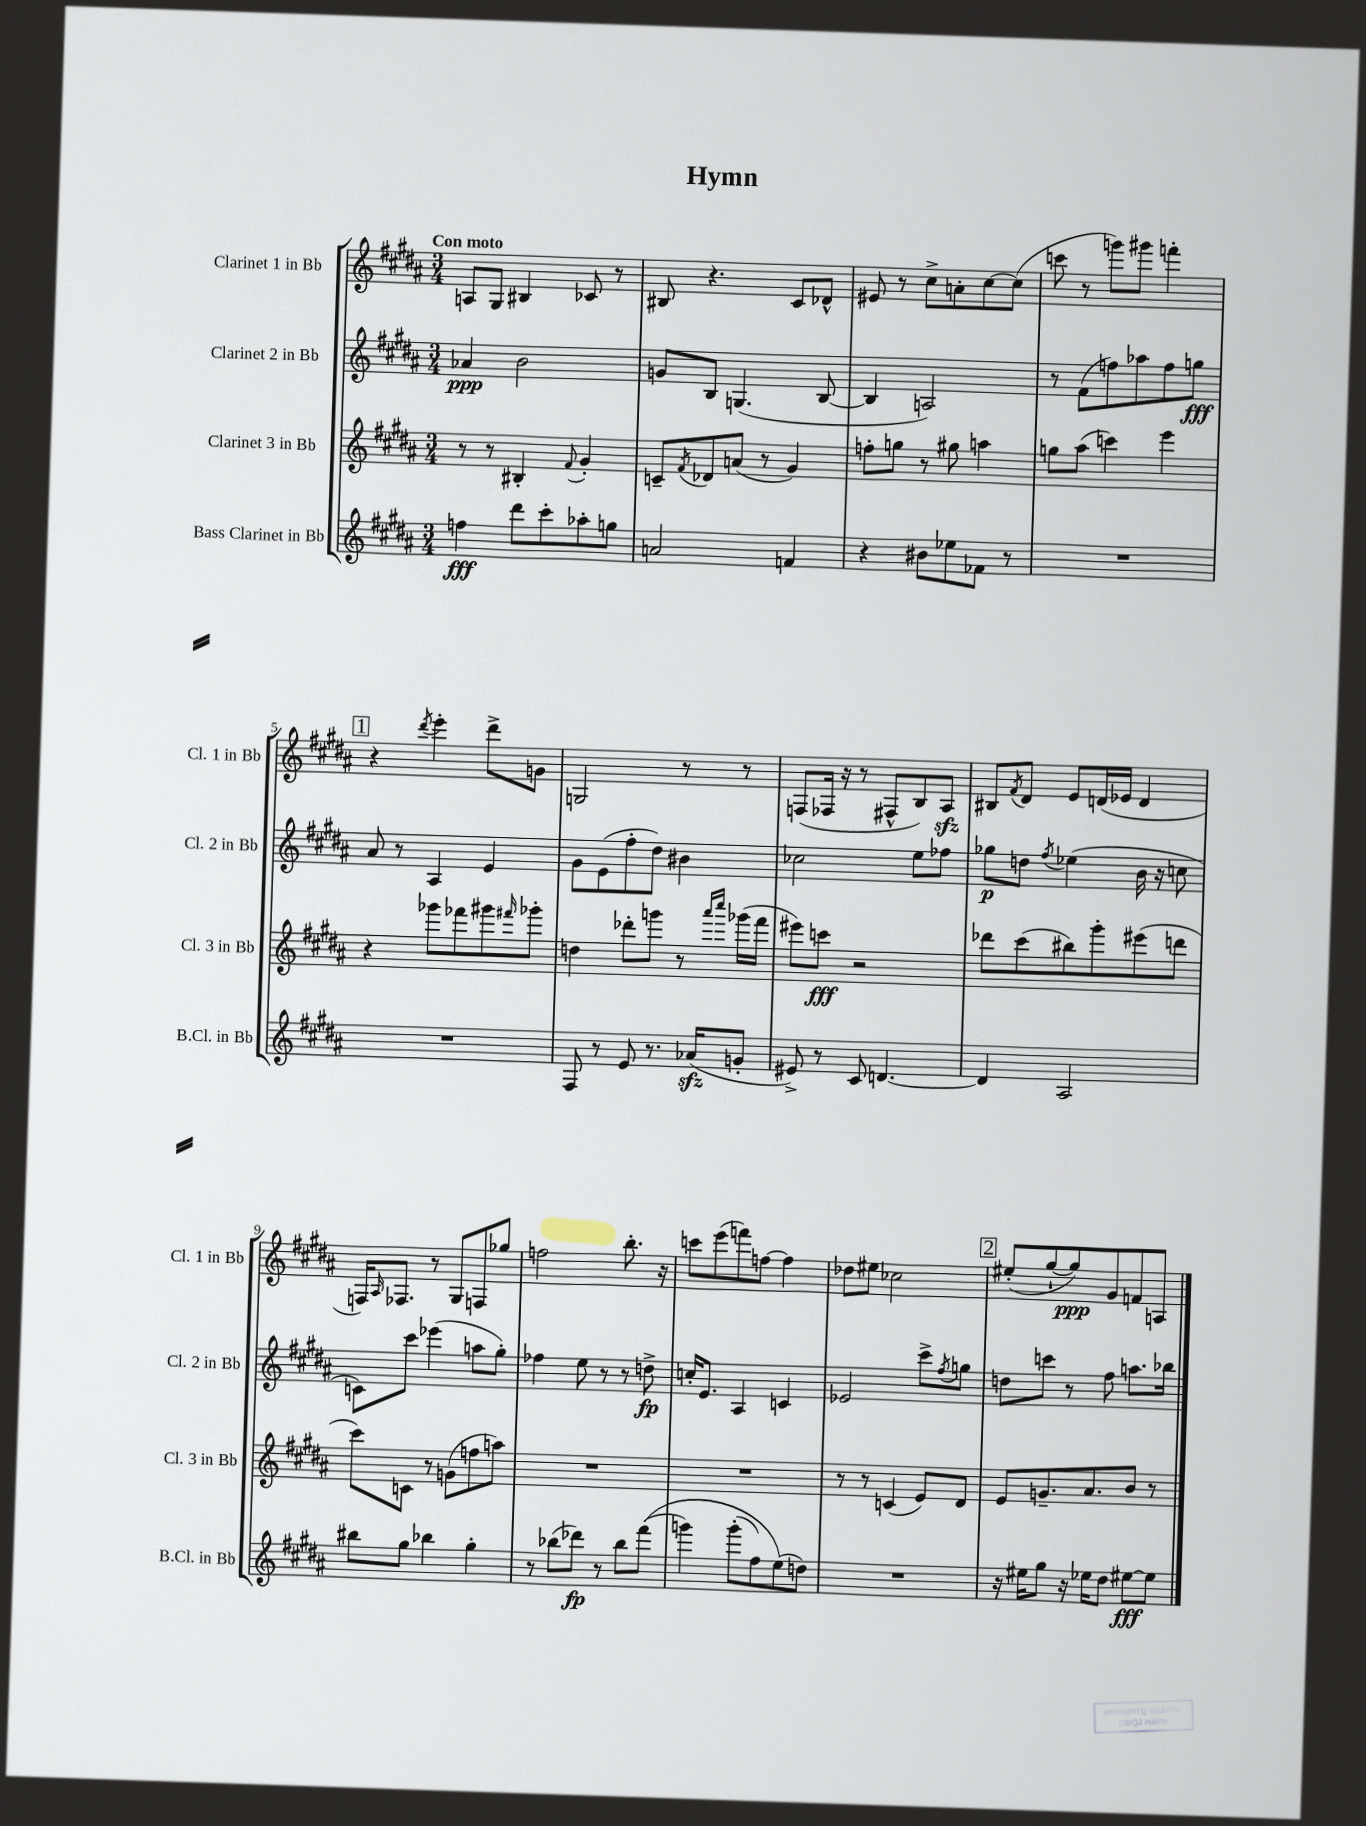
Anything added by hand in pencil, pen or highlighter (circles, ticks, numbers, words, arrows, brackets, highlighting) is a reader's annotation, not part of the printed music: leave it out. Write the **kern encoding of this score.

**kern	**dynam	**kern	**dynam	**kern	**dynam	**kern	**dynam
*part4	*part4	*part3	*part3	*part2	*part2	*part1	*part1
*staff4	*staff4	*staff3	*staff3	*staff2	*staff2	*staff1	*staff1
*I"Bass Clarinet in Bb	*	*I"Clarinet 3 in Bb	*	*I"Clarinet 2 in Bb	*	*I"Clarinet 1 in Bb	*
*I'B.Cl. in Bb	*	*I'Cl. 3 in Bb	*	*I'Cl. 2 in Bb	*	*I'Cl. 1 in Bb	*
*clefG2	*	*clefG2	*	*clefG2	*	*clefG2	*
*k[f#c#g#d#a#]	*	*k[f#c#g#d#a#]	*	*k[f#c#g#d#a#]	*	*k[f#c#g#d#a#]	*
*M3/4	*	*M3/4	*	*M3/4	*	*M3/4	*
=1	=1	=1	=1	=1	=1	=1	=1
!	!	!	!	!	!	!LO:TX:a:B:t=Con moto	!
4ffn\	fff	8r	.	4a-X/	ppp	8An/L	.
.	.	8r	.	.	.	8G#/J	.
8ddd#\L	.	4B#X'/	.	2b\	.	4B#X/	.
8ccc#'\	.	.	.	.	.	.	.
.	.	8qqf#/	.	.	.	.	.
8aa-X'\	.	4g#'/	.	.	.	8c-X/	.
8ggn\J	.	.	.	.	.	8r	.
=2	=2	=2	=2	=2	=2	=2	=2
2an/	.	8cn~/L	.	8gn/L	.	8B#X/	.
.	.	8qf#/	.	.	.	.	.
.	.	8d-X/	.	8B/J	.	4.r	.
.	.	(8an/J	.	(4.Gn/	.	.	.
.	.	8r	.	.	.	.	.
4fn/	.	4g#/)	.	.	.	8c#/L	.
.	.	.	.	[8B/	.	8d-X^^/J	.
=3	=3	=3	=3	=3	=3	=3	=3
4r	.	8ffn'\L	.	4B/]	.	8e#X/	.
.	.	8ggn\J	.	.	.	8r	.
8b#X\L	.	8r	.	2An/)	.	8cc#^\L	.
8ee-X\	.	8gg#X\	.	.	.	8an'\	.
8f-X\J	.	4aan\	.	.	.	[8cc#\	.
8r	.	.	.	.	.	(8cc#\J]	.
=4	=4	=4	=4	=4	=4	=4	=4
2.r	.	8ggn\L	.	8r	.	8cccn\	.
.	.	(8aa#\J	.	(8f#\L	.	8r	.
.	.	4cccn\)	.	8ffn\)	.	8gggn\L)	.
.	.	.	.	8aa-X\	.	8ggg#X\J	.
.	.	4eee\	.	8ff\	.	4fffn'\	.
.	.	.	.	8ggn\J	fff	.	.
!!LO:LB:g=z
!!LO:REH:place=s1:t=1
=5	=5	=5	=5	=5	=5	=5	=5
2.r	.	4r	.	8a#/	.	4r	.
.	.	.	.	8r	.	.	.
.	.	.	.	.	.	8qddd#/	.
.	.	8ggg-X\L	.	4A#/	.	4eee'\	.
.	.	8fff-X\	.	.	.	.	.
.	.	8ggg#X\	.	4e/	.	8ddd#^\L	.
.	.	16qqfff#X/	.	.	.	.	.
.	.	8ggg-X'\J	.	.	.	8gn\J	.
=6	=6	=6	=6	=6	=6	=6	=6
8F#/	.	4ddn\	.	8g#\L	.	2Gn/	.
8r	.	.	.	(8e\	.	.	.
8e/	.	8ddd-X'\L	.	8ff#'\	.	.	.
8.r	.	8gggn\J	.	8dd#\J)	.	.	.
.	.	8r	.	4b#X\	.	8r	.
(16a-Xzz/KL	.	.	.	.	.	.	.
.	.	16qqaaa#/LL	.	.	.	.	.
.	.	16qqcccc#/JJ	.	.	.	.	.
8gn'/J	.	(16ggg-X\LL	.	.	.	8r	.
.	.	16fff#\JJ	.	.	.	.	.
=7	=7	=7	=7	=7	=7	=7	=7
8e#X^/)	.	8eee#X\L)	.	2cc-X\	.	(8Fn/L	.
8r	.	8cccn\J	fff	.	.	16F-X/Jk	.
.	.	.	.	.	.	16r	.
8c#/	.	2r	.	.	.	8r	.
[4.dn/	.	.	.	.	.	8F#X^^/L	.
.	.	.	.	8ee\L	.	8B/)	.
.	.	.	.	8ff-X\J	.	8A#zz/J	.
=8	=8	=8	=8	=8	=8	=8	=8
4d/]	.	8ddd-X\L	.	8gg-X\L	p	8B#X/L	.
.	.	.	.	.	.	8qf#/	.
.	.	(8ccc#\	.	8ddn\J	.	8d#/J	.
.	.	.	.	8qff#/	.	.	.
2A#/	.	8bb#X\)	.	(4ee-X\	.	8e/L	.
.	.	8ggg#'\	.	.	.	(16dn/L	.
.	.	.	.	.	.	16e-X/JJ	.
.	.	(8eee#X\	.	16b\	.	4d/	.
.	.	.	.	16r	.	.	.
.	.	8dddn\J	.	8ccn\	.	.	.
!!LO:LB:g=z
=9	=9	=9	=9	=9	=9	=9	=9
8bb#X\L	.	8ccc#\L)	.	8cn\L)	.	16Fn/KL)	.
.	.	.	.	.	.	16qqA#/	.
.	.	.	.	.	.	8.F-X/J	.
8gg#\J	.	8cn\J	.	8ccc#\J	.	.	.
4bb-X\	.	8r	.	(4eee-X\	.	8r	.
.	.	(8gn\L	.	.	.	8G#/L	.
4gg#'\	.	8ffn\	.	8aan\L	.	8Fn/	.
.	.	8aan\J)	.	8gg#'\J)	.	8gg-X/J	.
=10	=10	=10	=10	=10	=10	=10	=10
8r	.	2.r	.	4ff-X\	.	2ffn\	.
(8bb-X\L	.	.	.	.	.	.	.
8ddd-X\J)	fp	.	.	8ee\	.	.	.
8r	.	.	.	8r	.	.	.
8bb-\L	.	.	.	8r	.	8.bb'\	.
((8fff#\J	.	.	.	8ddn^\	fp	.	.
.	.	.	.	.	.	16r	.
=11	=11	=11	=11	=11	=11	=11	=11
4gggn\)	.	2.r	.	16ccn'/KL	.	8cccn\L	.
.	.	.	.	8.e/J	.	.	.
.	.	.	.	.	.	(8eee\	.
(8ggg'\L	.	.	.	4A#/	.	8fffn\)	.
8ff#\)	.	.	.	.	.	[8ffn\J	.
(8ee\)	.	.	.	4cn/	.	4ff\]	.
8ddn\J)	.	.	.	.	.	.	.
=12	=12	=12	=12	=12	=12	=12	=12
2.r	.	8r	.	2e-X/	.	8dd-X\L	.
.	.	8r	.	.	.	8ee#X\J	.
.	.	(4cn/	.	.	.	2cc-X\	.
.	.	8e/L)	.	8ccc#^\L	.	.	.
.	.	.	.	8qff#/	.	.	.
.	.	8d#/J	.	8ggn\J	.	.	.
!!LO:REH:place=s1:t=2
=13	=13	=13	=13	=13	=13	=13	=13
16r	.	8e/L	.	8ddn\L	.	(8ee#X'/L	.
16ee#X\KL	.	.	.	.	.	.	.
8gg#\J	.	8.gn~/	.	8cccn\J	.	[8gg#`/	.
16r	.	.	.	8r	.	8gg#/])	ppp
16ee-X\KL	.	8.a#/	.	.	.	.	.
8dd#\J	.	.	.	8ff#\	.	8g#/	.
[8ee#X\L	fff	8b/J	.	8.aan\L	.	8fn/	.
8ee#\J]	.	8r	.	.	.	8An/J	.
.	.	.	.	16bb-X\Jk	.	.	.
==	==	==	==	==	==	==	==
*-	*-	*-	*-	*-	*-	*-	*-
